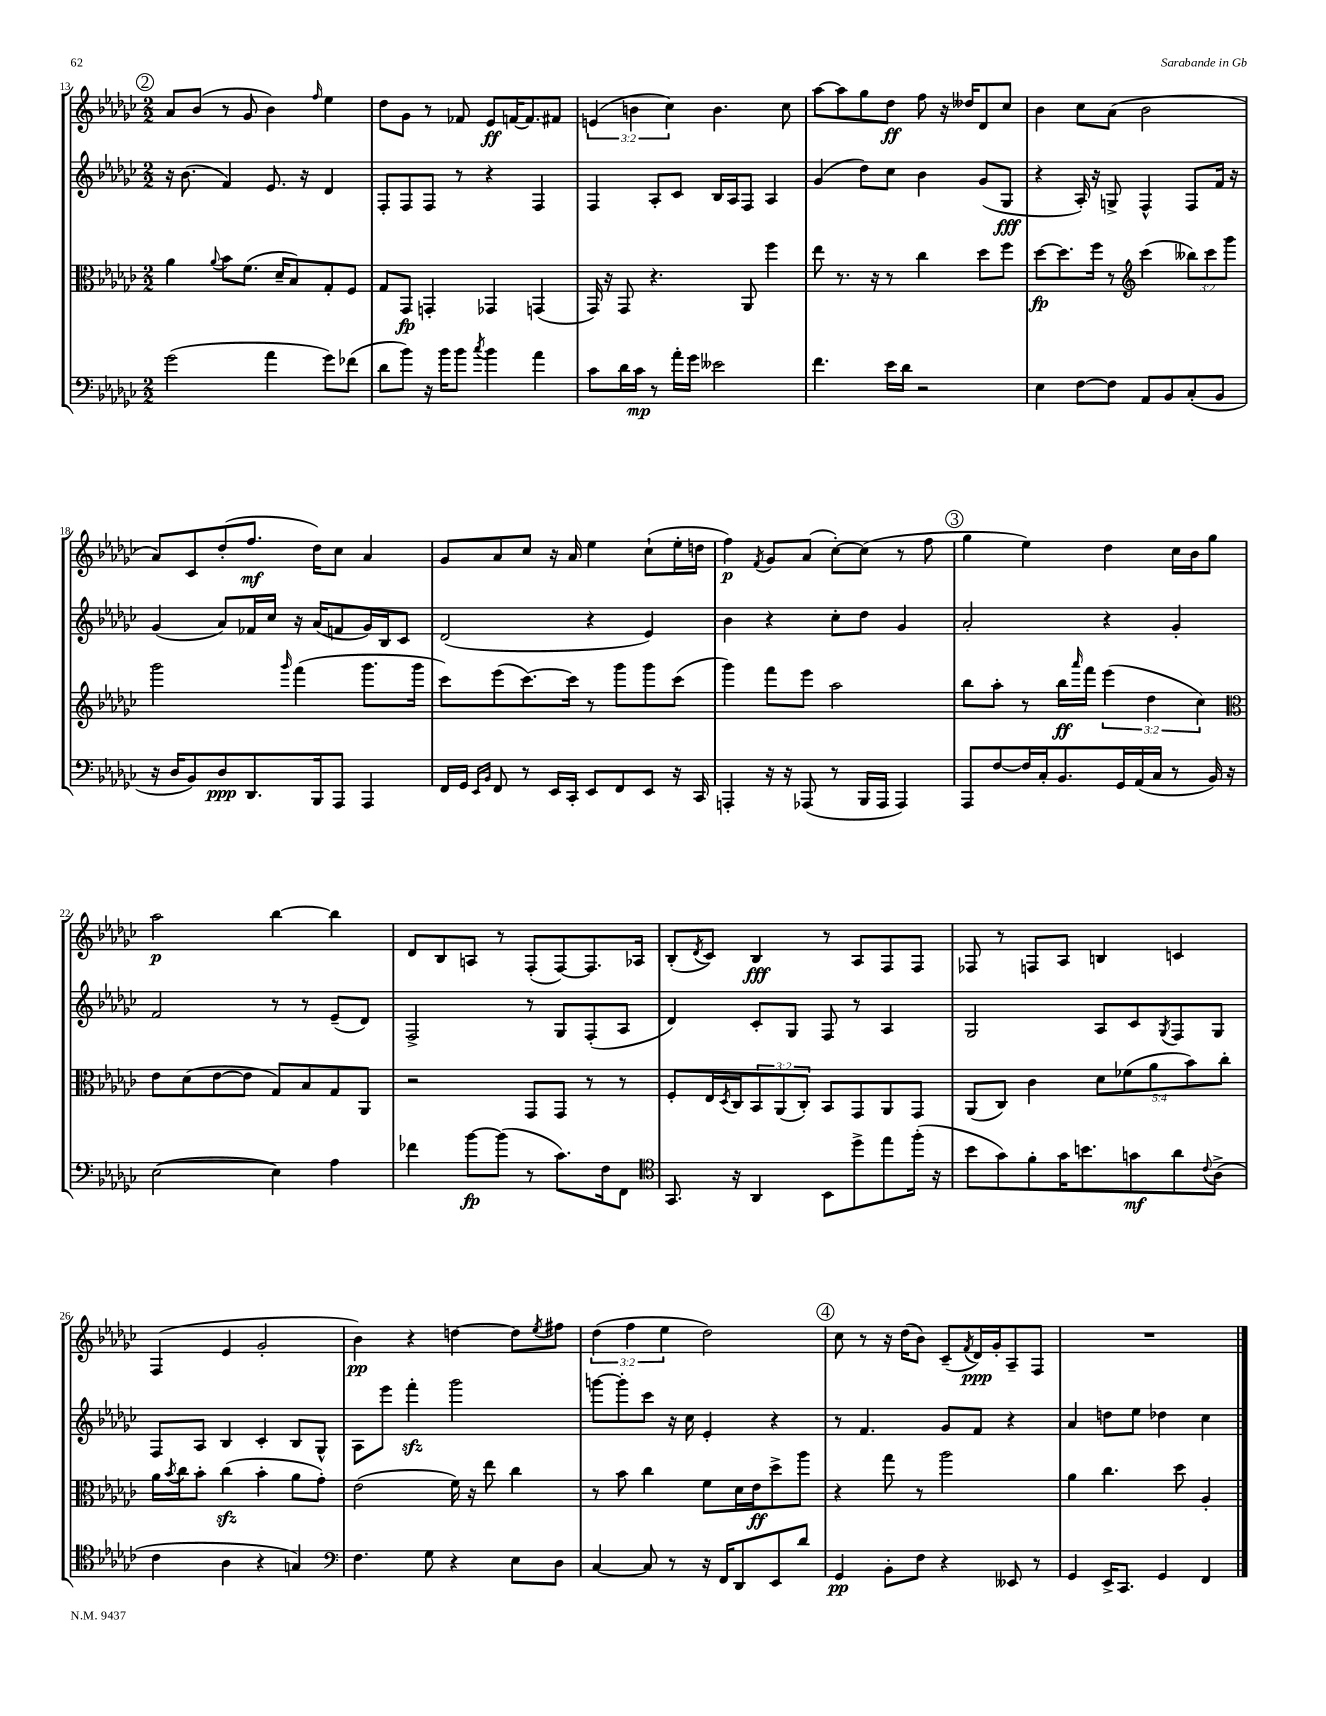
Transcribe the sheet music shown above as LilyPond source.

<<
\new StaffGroup <<
\new Staff = "s0" {
    \clef treble \key ges \major \numericTimeSignature \time 2/2 \override Staff.TupletNumber.text = #tuplet-number::calc-fraction-text
    \mark \markup { \circle "2" } aes'8 bes'8( r8 ges'8 bes'4) \grace { f''16 } ees''4 |
    des''8 ges'8 r8 fes'8 ees'8\ff f'16~ f'8. fis'8 |
    \tuplet 3/2 { e'4( b'4 ces''4) } b'4. ces''8 |
    aes''8~ aes''8 ges''8 des''8\ff f''8 r16 deses''16 des'8 ces''8 |
    bes'4 ces''8 aes'8( bes'2 |
    aes'8) ces'8 des''8-.( f''8.\mf des''16) ces''8 aes'4 |
    ges'8 aes'8 ces''8 r16 aes'16 ees''4 ces''8-!( ees''16-. d''16 |
    f''4\p) \acciaccatura { f'8 } ges'8 aes'8( ces''8~-.) ces''8( r8 f''8 |
    \mark \markup { \circle "3" } ges''4 ees''4) des''4 ces''16 bes'16 ges''8 |
    aes''2\p bes''4~ bes''4 |
    des'8 bes8 a8 r8 f8-.( f8~) f8. aes16 |
    bes8-.( \acciaccatura { des'8 } ces'8) bes4\fff r8 aes8 f8 f8 |
    fes8 r8 f8 aes8 b4 c'4 |
    f4( ees'4 ges'2-. |
    bes'4\pp) r4 d''4~ d''8 \acciaccatura { ees''8 } fis''8 |
    \tuplet 3/2 { des''4( f''4 ees''4 } des''2) |
    \mark \markup { \circle "4" } ces''8 r8 r16 des''16( bes'8) ces'8--( \acciaccatura { f'8 } des'16\ppp) ges'16-. aes8-- f8 |
    R1 \bar "|." |
}
\new Staff = "s1" {
    \clef treble \key ges \major \numericTimeSignature \time 2/2
    \mark \markup { \circle "2" } r16 bes'8.( f'4) ees'8. r16 des'4 |
    f8-. f8 f8 r8 r4 f4 |
    f4 aes8-. ces'8 bes16 aes16 f8 aes4 |
    ges'4( des''8) ces''8 bes'4 ges'8( ges8\fff |
    r4 aes16-.) r16 g8-> f4-^ f8 f'16 r16 |
    ges'4( aes'8) fes'16 ces''16 r16 aes'16( f'8 ges'16) bes16 ces'8 |
    des'2( r4 ees'4) |
    bes'4 r4 ces''8-. des''8 ges'4 |
    \mark \markup { \circle "3" } aes'2-. r4 ges'4-. |
    f'2 r8 r8 ees'8--( des'8) |
    f2-> r8 ges8 f8-.( aes8 |
    des'4) ces'8-. ges8 f8 r8 aes4 |
    ges2 aes8 ces'8 \acciaccatura { ges8 } f8 ges8 |
    f8 aes8 bes4 ces'4-. bes8 ges8-^ |
    aes8 ees'''8 f'''4-.\sfz ges'''2 |
    g'''8~ g'''8-. ces'''8 r16 ces''16 ees'4-. r4 |
    \mark \markup { \circle "4" } r8 f'4. ges'8 f'8 r4 |
    aes'4 d''8 ees''8 des''4 ces''4 \bar "|." |
}
\new Staff = "s2" {
    \clef alto \key ges \major \numericTimeSignature \time 2/2 \override Staff.TupletNumber.text = #tuplet-number::calc-fraction-text
    \mark \markup { \circle "2" } aes'4 \appoggiatura { aes'8 } bes'8 f'8.( des'16-- bes8) ges8-. f8 |
    ges8 ges,8\fp g,4-. ges,4 g,4( |
    ges,16) r16 ges,8 r4. aes,8 f''4 |
    ees''8 r8. r16 r8 ces''4 des''8 f''8 |
    des''8~\fp des''8. f''16 r8 \clef treble ces'''4( \tuplet 3/2 { beses''8) ces'''8 ges'''8 } |
    ges'''2 \grace { ges'''16 } f'''4( ges'''8. ges'''16 |
    ces'''8) ees'''8( ces'''8.~) ces'''16 r8 ges'''8 ges'''8 ces'''8( |
    ges'''4) f'''8 ees'''8 aes''2 |
    \mark \markup { \circle "3" } bes''8 aes''8-. r8 bes''16\ff \grace { aes'''16 } f'''16 \tuplet 3/2 { ees'''4( des''4 ces''4) } |
    \clef alto ees'8 des'8( ees'8~ ees'8 ges8) bes8 ges8 aes,8 |
    r2 ges,8 ges,8 r8 r8 |
    f8-. ees16 \acciaccatura { des8 } ces16 \tuplet 3/2 { bes,8 aes,8( ces8-.) } bes,8 ges,8 aes,8 ges,8 |
    aes,8( ces8) ces'4 \tuplet 5/4 { des'8 fes'8( aes'8 bes'8) ces''8-. } |
    aes'16 \acciaccatura { bes'8 } ces''16 bes'8-. ces''4\sfz( bes'4-. aes'8 ges'8-.) |
    ees'2( f'16) r16 ees''8 ces''4 |
    r8 bes'8 ces''4 f'8 des'16 ees'16\ff des''8-> aes''8 |
    \mark \markup { \circle "4" } r4 ges''8 r8 aes''2 |
    aes'4 ces''4. des''8 aes4-. \bar "|." |
}
\new Staff = "s3" {
    \clef bass \key ges \major \numericTimeSignature \time 2/2
    \mark \markup { \circle "2" } ges'2( aes'4 ges'8) fes'8( |
    des'8 bes'8) r16 bes'16 bes'8 \acciaccatura { ces''8 } bes'4 aes'4 |
    ces'8 des'16 ces'16\mp r8 aes'16-. ges'16 eeses'2 |
    f'4. ees'16 des'16 r2 |
    ees4 f8~ f8 aes,8 bes,8 ces8-.( bes,8 |
    r16 des16 bes,8) des8\ppp des,8. bes,,16 aes,,8 aes,,4 |
    f,16 ges,16 \grace { ees,16 bes,16 } f,8 r8 ees,16 ces,16-. ees,8 f,8 ees,8 r16 ces,16 |
    a,,4-. r16 r16 aes,,8( r8 bes,,16 aes,,16 aes,,4) |
    \mark \markup { \circle "3" } aes,,8 f8~ f16 ces16-. bes,8. ges,16 aes,16( ces16 r8 bes,16) r16 |
    ees2~( ees4) aes4 |
    fes'4 bes'8~\fp bes'8( r8 ces'8.) f16 f,8 |
    \clef tenor ges,8. r16 aes,4 bes,8 des''8-> ees''8 f''16-.( r16 |
    bes'8 ges'8) f'8-. ges'16 b'8. g'8\mf aes'8 \appoggiatura { ces'8 } aes8->( |
    ces'4 aes4 r4 g4) |
    \clef bass f4. ges8 r4 ees8 des8 |
    ces4~ ces8 r8 r16 f,16 des,8 ees,8 des'8 |
    \mark \markup { \circle "4" } ges,4\pp bes,8-. f8 r4 eeses,8 r8 |
    ges,4 ees,16-> ces,8. ges,4 f,4 \bar "|." |
}
>>
>>
\layout { \context { \Score currentBarNumber = #13 } }
